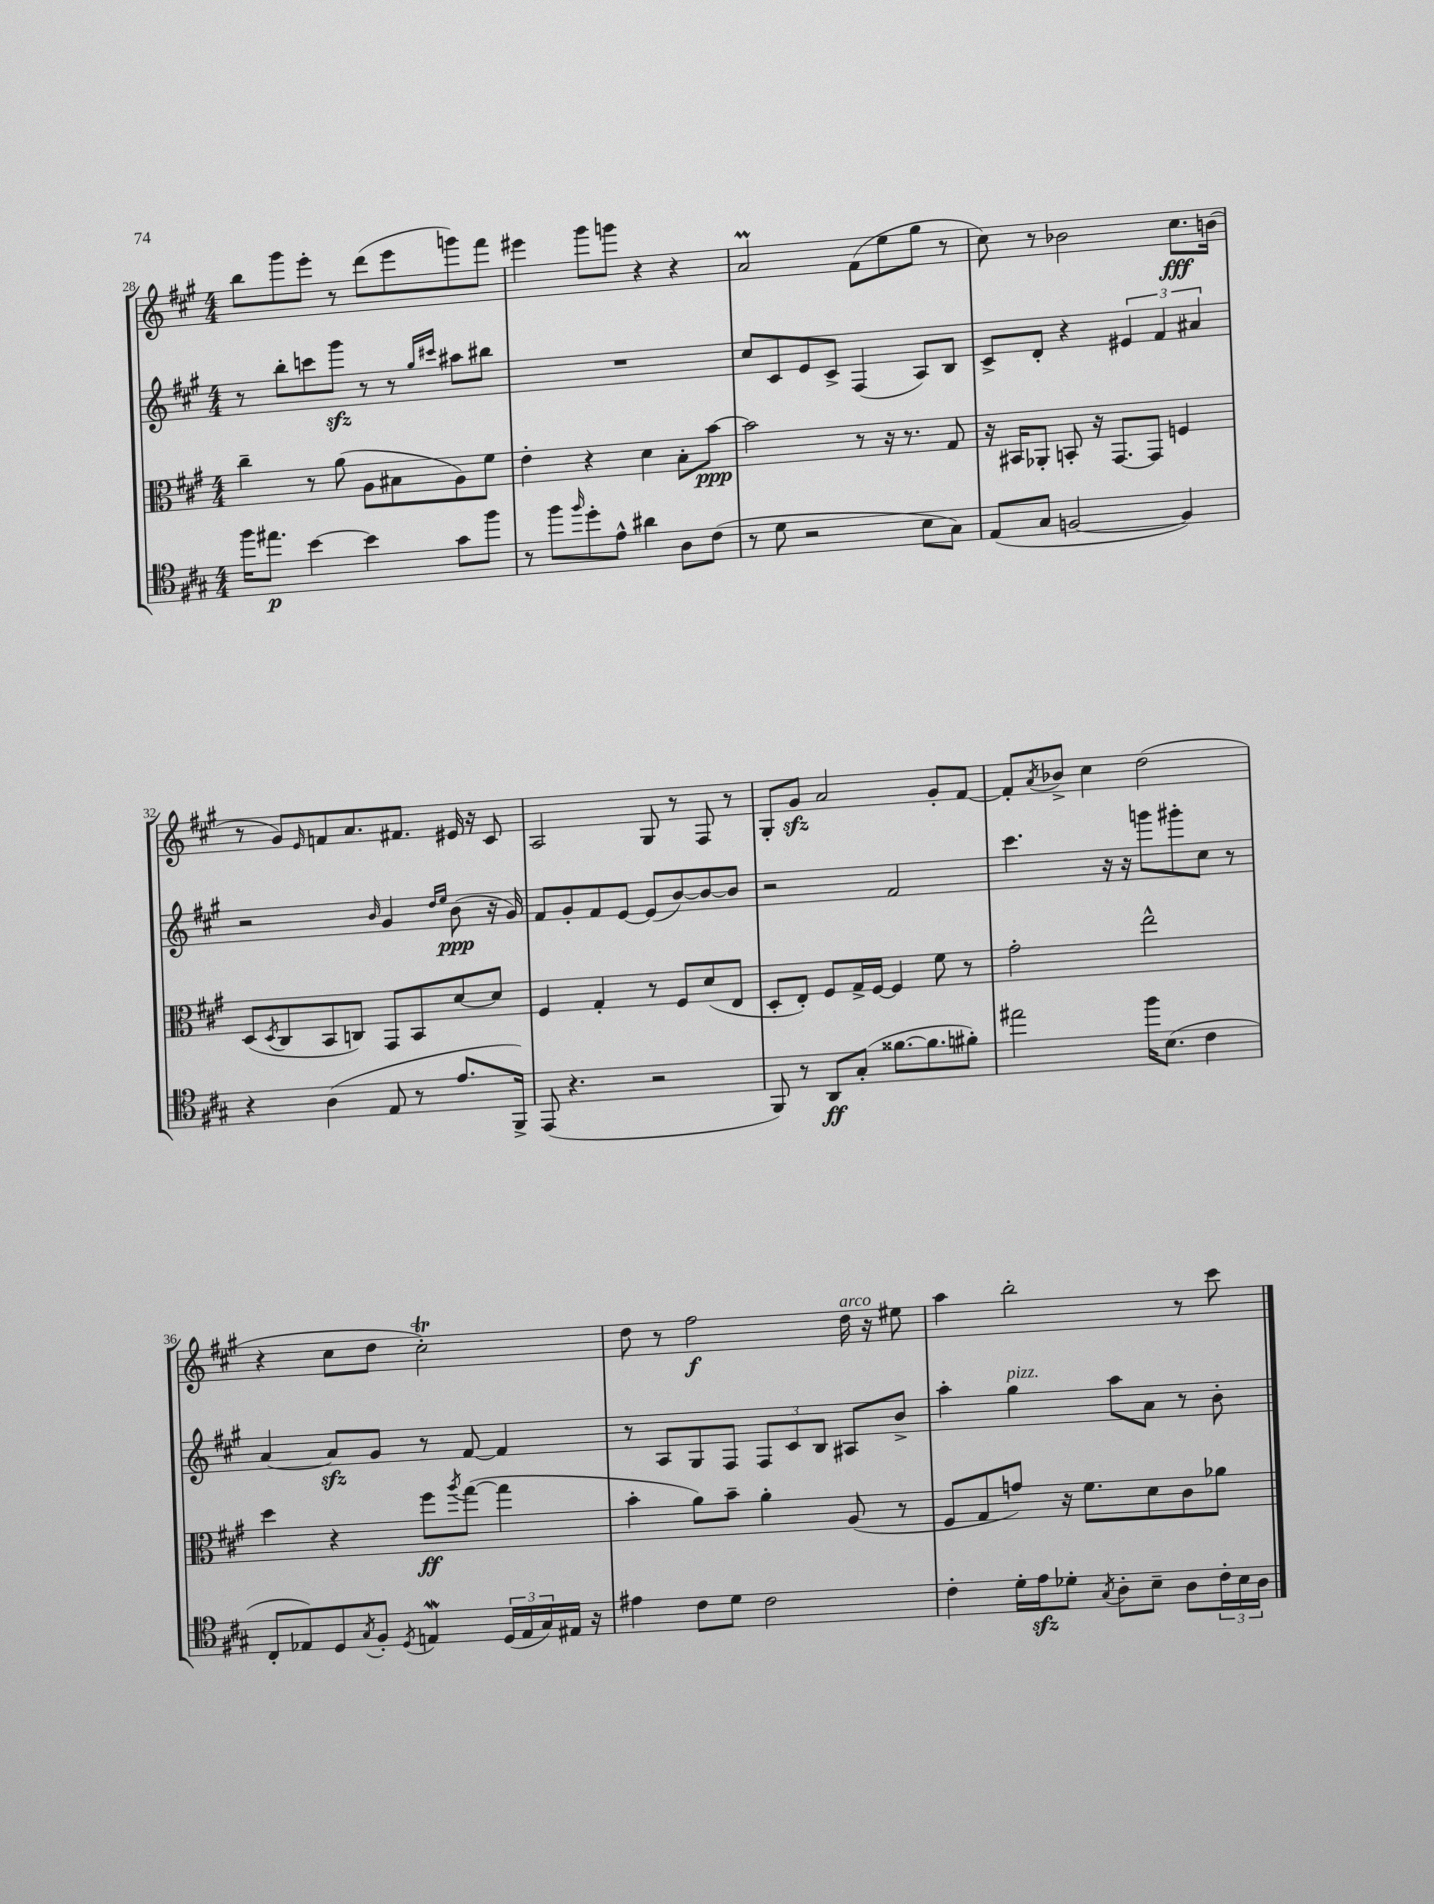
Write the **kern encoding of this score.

**kern	**dynam	**kern	**dynam	**kern	**dynam	**kern	**dynam
*part4	*part4	*part3	*part3	*part2	*part2	*part1	*part1
*staff4	*staff4	*staff3	*staff3	*staff2	*staff2	*staff1	*staff1
*clefC4	*	*clefC3	*	*clefG2	*	*clefG2	*
*k[f#c#g#]	*	*k[f#c#g#]	*	*k[f#c#g#]	*	*k[f#c#g#]	*
*M4/4	*	*M4/4	*	*M4/4	*	*M4/4	*
=28	=28	=28	=28	=28	=28	=28	=28
16ff#\KL	.	4cc#~\	.	8r	.	8bb\L	.
8.ee#X\J	p	.	.	.	.	.	.
.	.	.	.	8bb'\L	.	8ggg#\	.
[4b\	.	8r	.	8cccn\	.	8eee'\J	.
.	.	(8a\	.	8ggg#zz\J	.	8r	.
4b\]	.	8A\L	.	8r	.	(8ddd\L	.
.	.	8B#X\	.	8r	.	8eee\	.
.	.	.	.	16qqgg#/LL	.	.	.
.	.	.	.	16qqccc#X/JJ	.	.	.
8g#\L	.	8A\)	.	8aa#X\L	.	8gggn\)	.
8ff#\J	.	8f#\J	.	8bb#X\J	.	8fff#\J	.
=29	=29	=29	=29	=29	=29	=29	=29
8r	.	4e'\	.	1r	.	4eee#X\	.
8ff#\L	.	.	.	.	.	.	.
16qqff#/	.	.	.	.	.	.	.
8dd'\	.	4r	.	.	.	8ggg#\L	.
8e^^\J	.	.	.	.	.	8gggn\J	.
4a#X\	.	4d\	.	.	.	4r	.
8A\L	.	8B'\L	.	.	.	4r	.
(8c#\J	.	[8b\J	ppp	.	.	.	.
=30	=30	=30	=30	=30	=30	=30	=30
8r	.	2b\]	.	8cc#/L	.	2aM/	.
8d\	.	.	.	8c#/	.	.	.
2r	.	.	.	8e/	.	.	.
.	.	.	.	8c#^/J	.	.	.
.	.	8r	.	(4F#/	.	(8f#\L	.
.	.	16r	.	.	.	8ee\	.
.	.	8.r	.	.	.	.	.
8B\L	.	.	.	8A/L)	.	8gg#\J	.
8G#\J)	.	8G#/	.	8B/J	.	8r	.
=31	=31	=31	=31	=31	=31	=31	=31
(8E/L	.	16r	.	8c#^/L	.	8cc#\)	.
.	.	16BB#X/KL	.	.	.	.	.
8G#/J	.	8AA-X'/J	.	8d'/J	.	8r	.
[2Fn/	.	8BBn'/	.	4r	.	2b-X\	.
.	.	16r	.	.	.	.	.
.	.	[8.GG#/L	.	.	.	.	.
.	.	.	.	6e#X/	.	.	.
.	.	8GG#/J]	.	.	.	.	.
.	.	.	.	6f#/	.	.	.
4F/])	.	4Fn/	.	.	.	8.cc#\L	fff
.	.	.	.	6a#X/	.	.	.
.	.	.	.	.	.	(16bn\Jk	.
!!LO:LB:g=z
=32	=32	=32	=32	=32	=32	=32	=32
4r	.	(8D/L	.	2r	.	8r	.
.	.	8qD/	.	.	.	.	.
.	.	8C#/	.	.	.	8g#/L)	.
.	.	.	.	.	.	16qqe/	.
(4A\	.	8BB/	.	.	.	8fn/	.
.	.	8Cn/J)	.	.	.	8.a/	.
.	.	.	.	16qqb/	.	.	.
8E/	.	8GG#/L	.	4g#/	.	.	.
.	.	.	.	.	.	8.f#X/J	.
8r	.	8BB/	.	.	.	.	.
.	.	.	.	16qqdd/LL	.	.	.
.	.	.	.	16qqee/JJ	.	.	.
8.e/L	.	[8d/	.	(8b\	ppp	16e#X/	.
.	.	.	.	.	.	16r	.
.	.	8d/J]	.	16r	.	8c#/	.
16FF#^/Jk)	.	.	.	16g#/)	.	.	.
=33	=33	=33	=33	=33	=33	=33	=33
(8EE/	.	4F#/	.	8f#/L	.	2A/	.
4.r	.	.	.	8g#'/	.	.	.
.	.	4G#'/	.	8f#/	.	.	.
.	.	.	.	[8e/J	.	.	.
2r	.	8r	.	(8e/L]	.	8G#/	.
.	.	8F#/L	.	[8b/)	.	8r	.
.	.	(8d/	.	8b/_	.	8F#/	.
.	.	8E/J	.	8b/J]	.	8r	.
=34	=34	=34	=34	=34	=34	=34	=34
8FF#/)	.	8D'/L	.	2r	.	8G#'/L	.
8r	.	8E'/J)	.	.	.	8g#zz/J	.
8AA/L	ff	8F#/L	.	.	.	2a/	.
(8G#'/J	.	16G#^/L	.	.	.	.	.
.	.	[16F#/JJ	.	.	.	.	.
[8.f##X\L	.	4F#/]	.	2f#/	.	.	.
8.f##\]	.	.	.	.	.	.	.
.	.	8f#\	.	.	.	8g#'/L	.
8f#X'\J)	.	8r	.	.	.	[8f#/J	.
=35	=35	=35	=35	=35	=35	=35	=35
2ee#X\	.	2g#'\	.	4.ccc#\	.	8f#'/L]	.
.	.	.	.	.	.	8qa/	.
.	.	.	.	.	.	8b-X^/J	.
.	.	.	.	.	.	4cc#\	.
.	.	.	.	16r	.	.	.
.	.	.	.	16r	.	.	.
16ff#\KL	.	2ee^^\	.	8gggn\L	.	(2dd\	.
(8.B\J	.	.	.	.	.	.	.
.	.	.	.	8ggg#X'\	.	.	.
4c#\	.	.	.	8cc#\J	.	.	.
.	.	.	.	8r	.	.	.
!!LO:LB:g=z
=36	=36	=36	=36	=36	=36	=36	=36
8C#'/L	.	4dd\	.	[4a/	.	4r	.
8E-X/)	.	.	.	.	.	.	.
8D/	.	4r	.	8azz/L]	.	8cc#\L	.
8qG#/	.	.	.	.	.	.	.
8F#'/J	.	.	.	8g#/J	.	8dd\J	.
8qD/	.	.	.	.	.	.	.
4EnW/	.	8ff#\L	ff	8r	.	2cc#t'\)	.
.	.	8qaa/	.	.	.	.	.
.	.	([8gg#\J	.	[8f#/	.	.	.
(24D/LL	.	4gg#\]	.	4f#/]	.	.	.
24E/	.	.	.	.	.	.	.
24G#/)	.	.	.	.	.	.	.
16E#X/JJ	.	.	.	.	.	.	.
16r	.	.	.	.	.	.	.
=37	=37	=37	=37	=37	=37	=37	=37
4e#X\	.	4b'\	.	8r	.	8dd\	.
.	.	.	.	8A/L	.	8r	.
8c#\L	.	8a\L)	.	8G#/	.	2ff#\	f
8d\J	.	8b~\J	.	8F#/J	.	.	.
2c#\	.	4a'\	.	12F#/L	.	.	.
.	.	.	.	12c#/	.	.	.
.	.	.	.	12B/J	.	.	.
!	!	!	!	!	!	!LO:TX:a:i:t=arco	!
.	.	(8A/	.	8A#X/L	.	16dd\	.
.	.	.	.	.	.	16r	.
.	.	8r	.	8b^/J	.	8ee#X\	.
=38	=38	=38	=38	=38	=38	=38	=38
4c#'\	.	8F#/L	.	4aa'\	.	4aa\	.
.	.	8G#/	.	.	.	.	.
!	!	!	!	!LO:TX:a:i:t=pizz.	!	!	!
16d'\LL	.	8gn/J)	.	4gg#\	.	2bb'\	.
16ezz\J	.	.	.	.	.	.	.
8d-X'\J	.	16r	.	.	.	.	.
.	.	8.f#\L	.	.	.	.	.
8qG#/	.	.	.	.	.	.	.
8A'\L	.	.	.	8aa\L	.	.	.
8B~\J	.	8d\	.	8a\J	.	.	.
8A\L	.	8c#\	.	8r	.	8r	.
24c#'\L	.	8a-X\J	.	8b'\	.	8ccc#\	.
24B\	.	.	.	.	.	.	.
24A\JJ	.	.	.	.	.	.	.
==	==	==	==	==	==	==	==
*-	*-	*-	*-	*-	*-	*-	*-
